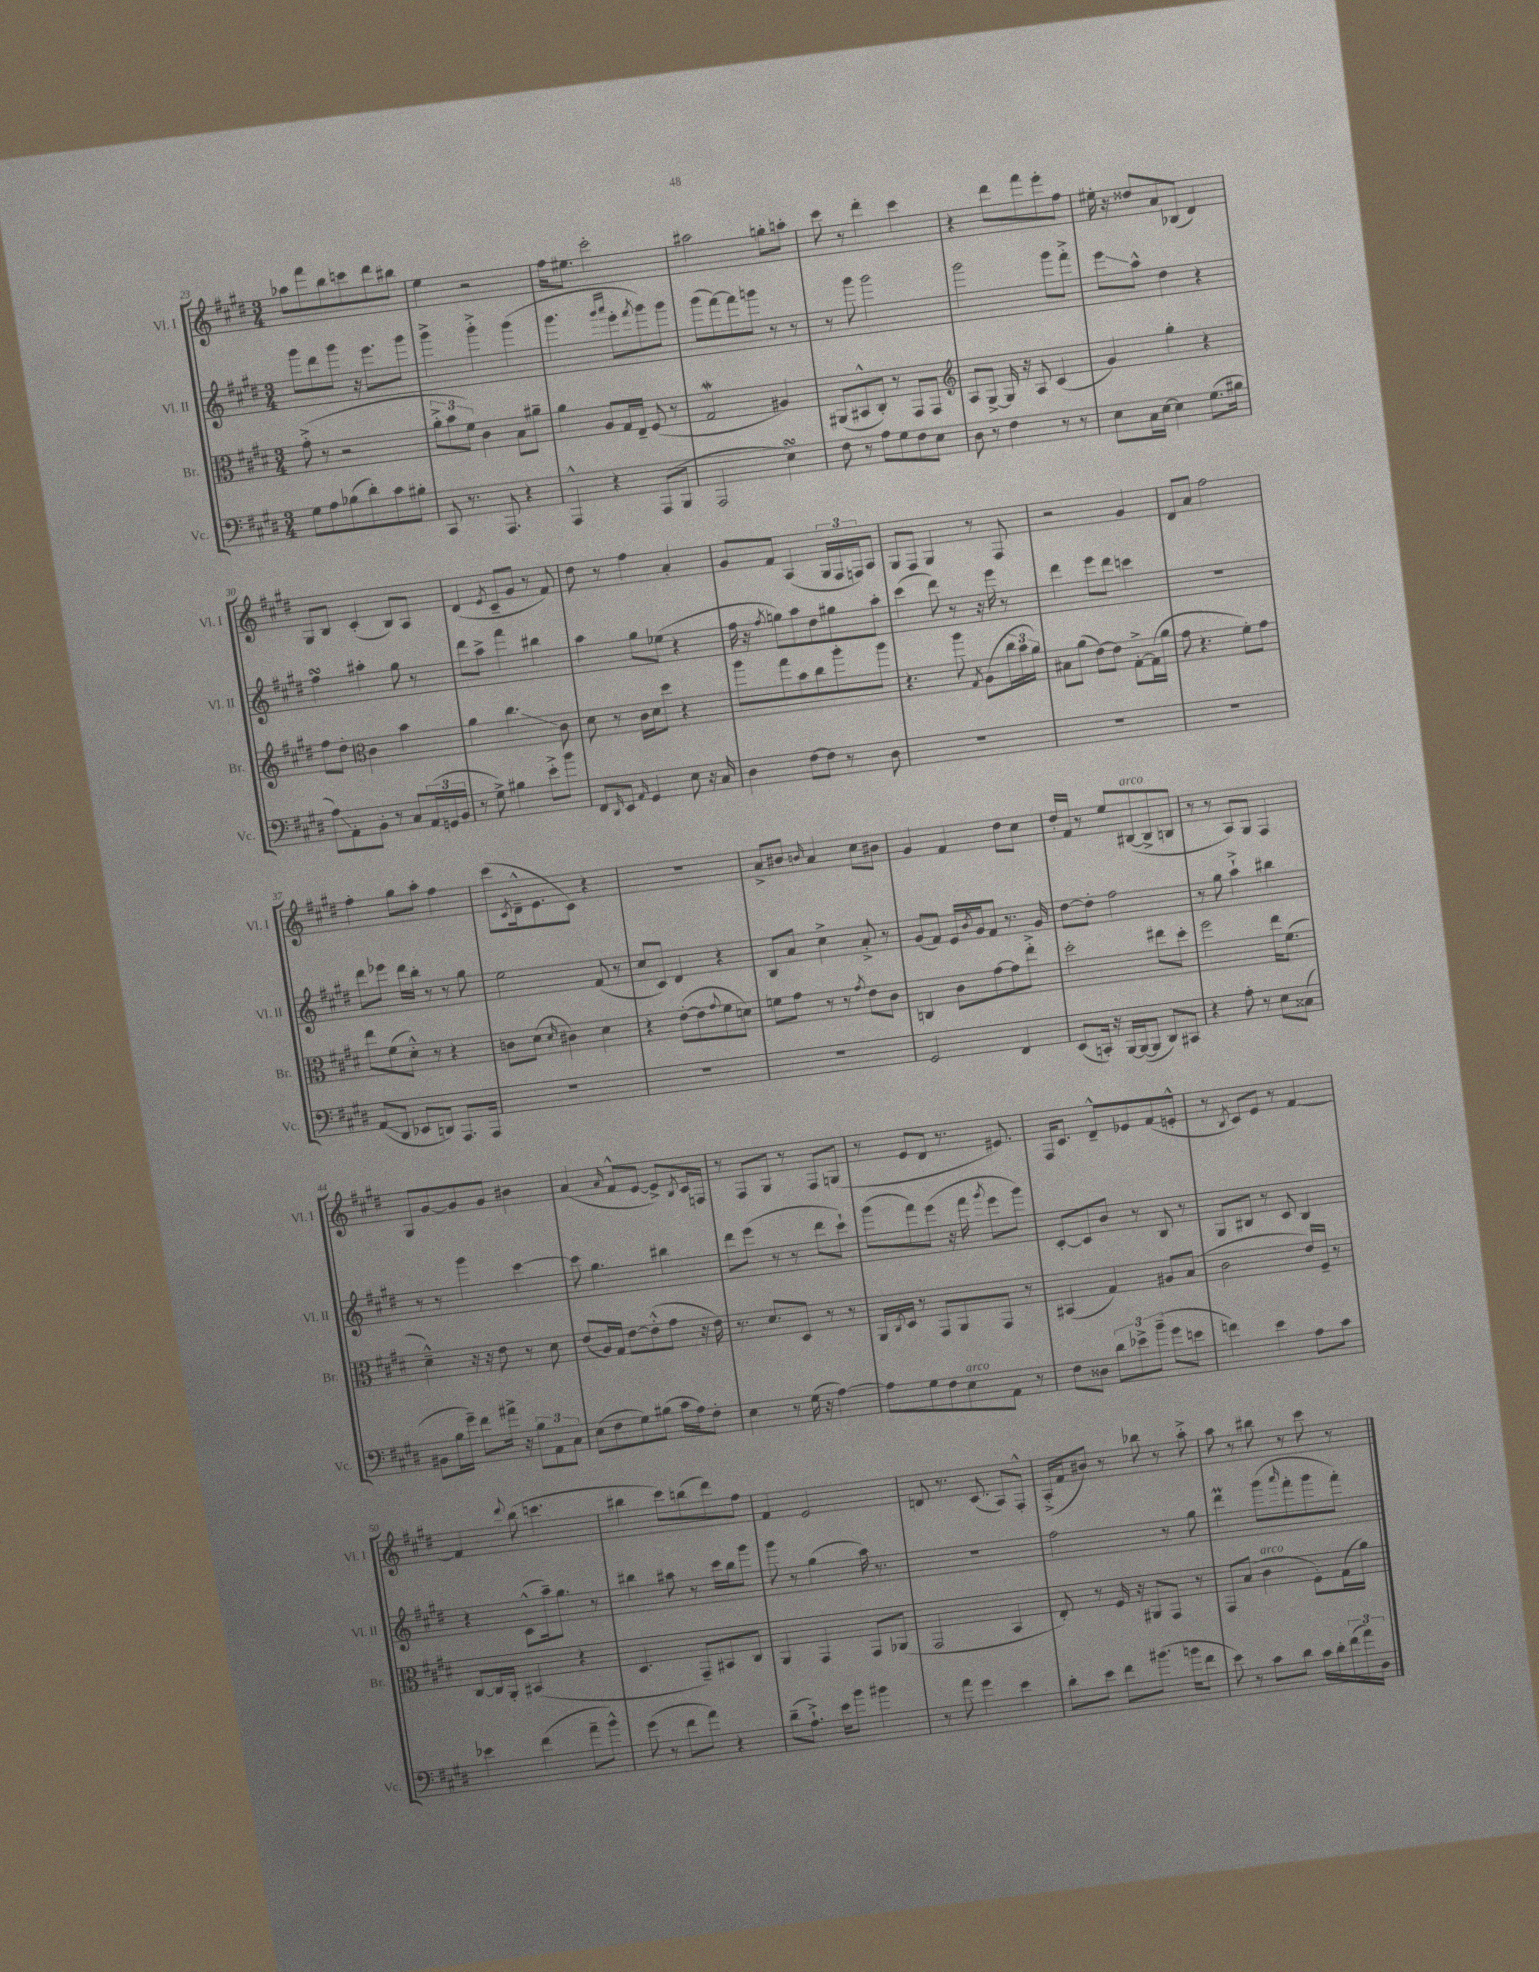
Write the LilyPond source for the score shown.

<<
\new StaffGroup <<
\new Staff = "s0" \with { instrumentName = "Vl. I" shortInstrumentName = "Vl. I" } {
    \clef treble \key e \major \numericTimeSignature \time 3/4
    aes''8 fis'''8 b''8 c'''8 dis'''8 bis''8 |
    e''4 r2 |
    fis''16 eis''8. cis'''2-. |
    ais''2 g''8-. a''8-. |
    cis'''8 r8 dis'''4-. cis'''4 |
    r4 dis'''8 fis'''8 e'''8-. fis''8 |
    eis''16-. r16 disis''8 a'8 bes8( dis'4) |
    gis8 b8 cis'4-.( b8) a8 |
    dis'4( \acciaccatura { e'8 } cis'8-- gis'8 r8 fis'8) |
    dis''8 r8 fis''4 a'4-. |
    gis'8 fis'8 a4( \tuplet 3/2 { gis16 fis16 f16) } a8 |
    gis8 fis8 gis4 r8 fis8 |
    r2 gis'4 |
    dis'8 a'8 fis''2 |
    fis''4-. gis''8 a''8-. fis''4 |
    cis'''8( \acciaccatura { cis'8 } dis'16---^ e'8. cis'8) r4 |
    R2. |
    a'8-> bis'8 \grace { b'16 } a'4 cis''8 bis'8 |
    gis'4 fis'4 dis''8 cis''8 |
    dis''16-. fis'16 r8 e''8 bis8~^\markup { \italic "arco" }( bis8-> b8 |
    r8 r8 a8) gis8 fis4 |
    gis8 gis'8~ gis'8 gis'8 bis'4 |
    a'4( \grace { a'16 } fis'8-^ e'8~ e'8->) \acciaccatura { b8 } cis'16 f16 |
    r8 fis8 gis8 r8 fis8 g8( |
    r8 e'8 dis'8 r8. eis'8.) |
    fis16 cis'8. dis'8---^ ees'8 fis'8( e'8-.-^ |
    r8 \acciaccatura { b8 } cis'8) e'8 r8 fis'4~ |
    fis'4 \appoggiatura { dis'''8 } b''8( c'''4. |
    bis''4 cis'''8) b''8( dis'''8) fis''8 |
    fis'4 e'2 |
    d'8 r8. cis'8.( a8) fis8-.-^ |
    a16-.->( fis'16 bis'8) r8 bes''8 r8 a''8-.-> |
    a''8 r8 bis''8 r8 cis'''8 r8 \bar "|." |
}
\new Staff = "s1" \with { instrumentName = "Vl. II" shortInstrumentName = "Vl. II" } {
    \clef treble \key e \major \numericTimeSignature \time 3/4
    gis'''8 dis'''8 gis'''8 r16 e'''8. gis'''8 |
    gis'''4-> gis'''4-.-> gis'''4( |
    gis'''4. \grace { gis'''16 a'''16 } e'''8-. \acciaccatura { fis'''8 } gis'''8) gis'''8 |
    gis'''8( fis'''8~) fis'''8 g'''8 r8 r8 |
    r8 gis'''8 gis'''2 |
    gis'''2 gis'''8 fis'''8-.-> |
    e'''8\glissando a''8-^ dis''4 r4 |
    fis''4\turn ais''4-. gis''8 r8 |
    dis'''8 a''8-> fis'''4 bis''4 |
    a''4 gis''8 ees''8( r4 |
    fis''16 r16 \acciaccatura { fis''8 } g''8) a''8 dis''8 gis''8 a''8-. |
    cis'''4( dis'''8) r8 r16 e'''16 r8 |
    dis'''4 e'''8 dis'''8 c'''4 |
    R2. |
    dis'''8 ees'''8 dis'''16 b''16-. r8 r8 gis''8 |
    e''2 fis'8( r8 |
    cis''8 cis'8) dis'4 r4 |
    b8 a'8 cis''4-> a'8-.-> r8 |
    gis'8( fis'8) e'16 \acciaccatura { b'8 } gis'16 fis'8 r8. gis'16 |
    dis''8~ dis''8-. fis''2 |
    r8 gis''8 a''4-!-> bis''4 |
    r8 r8 gis'''4 cis'''4~ |
    cis'''8 gis''4. bis''4 |
    dis'''8 e'''8( r8 r8 dis'''8 cis'''8-!) |
    gis'''8( fis'''8) e'''8( r16 fis'''16 \acciaccatura { gis'''8 } e'''8 gis'''8) |
    cis'8~-. cis'8 b'8 r8 b8 r8 |
    gis8 bis8 r8 cis'8 bis4 |
    r4 cis'8-^( a''16--) gis''8. r8 |
    bis''4 ais''8 r8 cis'''16 bis''16 gis'''8 |
    gis'''8 r8 gis''4( a''16) r8. |
    R2. |
    fis''2 r8 gis''8 |
    dis'''4\prall gis'''8( \grace { a'''16 } fis'''8-. gis'''8 fis'''8-.) \bar "|." |
}
\new Staff = "s2" \with { instrumentName = "Br." shortInstrumentName = "Br." } {
    \clef alto \key e \major \numericTimeSignature \time 3/4
    gis'8-.->( r8 r2 |
    \tuplet 3/2 { a'8-.-> b'8 fis'8) } cis'4 b8 ais'8-- |
    a'4 a8 gis16 e16-- fis8( r8 |
    gis2\mordent ais4) |
    ais,8( bis,8-^ cis8-.) r8 gis,8 gis,8 |
    \clef treble a8 gis8~-> gis16 r16 a8 cis'4( |
    gis'4) gis''4-. r4 |
    fis''8 dis''8-. \clef alto cis'4 b'4 |
    a'4 cis''4.\glissando cis'8 |
    dis'8 r8 cis'16 dis'16 dis''8 r4 |
    a''8 gis''8 b'8 cis''8 a''8-. a''8 |
    r4. a''8 \acciaccatura { gis8 } a8( \tuplet 3/2 { cis''16 b'16 a'16) } |
    bis8 a'8( e'8~) e'8 gis8~-.-> gis16( a'16 |
    gis'8 r4. fis'8-.) gis'8 |
    e''8 fis'8( dis'8-.-^) r8 r4 |
    c'8 dis'8( \grace { dis'16 } cis'4) dis'4 |
    r4 e'8~-.( e'8 \appoggiatura { gis'8 } fis'8 d'8) |
    f'8 gis'8 r8 r8 \acciaccatura { gis'8 } e'8 cis'8 |
    c4 cis'8 gis'8~ gis'8 e''8-.-> |
    dis''2-. eis''8 dis''8-. |
    fis''2 e''16 fis'8.( |
    dis'4---^) r16 r16 e'8 r8 dis'8 |
    e'8( a16) gis16 e'8~ e'8-.-^( gis'8 r16 e'16) |
    r8. dis'8. dis8 r8 r8 |
    a,16 \acciaccatura { cis8 } dis16 r8 gis,8 a,8 gis,8 r8 |
    bis,4( gis4) ais8 b8( |
    cis'2 e'16) fis16-- r8 |
    cis8~ cis16 a,16-. bis,4( r4 |
    dis4. gis,8--) bis,8 cis8 |
    a,4 gis,4 gis,8 aes,8( |
    gis,2 b,4 |
    e8-.) r8 fis16 r16 ais,8 gis,8 r8 |
    gis,8 b8( cis'4^\markup { \italic "arco" } fis8-.) gis16( a'16) \bar "|." |
}
\new Staff = "s3" \with { instrumentName = "Vc." shortInstrumentName = "Vc." } {
    \clef bass \key e \major \numericTimeSignature \time 3/4
    gis8 a8 bes8( dis'8-.) cis'8 bis8-. |
    cis,8 r8. a,,8. r4 |
    a,,4-^ r4 a,,8( b,,8 |
    a,,2 e4\turn) |
    fis8 r8 a8 gis8 fis8 e8 |
    dis8 r8 fis4 r8 r8 |
    e8 cis16 e16~ e4 gis8.( bis16 |
    a8\glissando) a,8-. b,8-. r8 cis8 \tuplet 3/2 { a,16( g,16 b,16 } |
    r8 gis8->) bis4 e'8-.-> b'8 |
    fis,8 \grace { dis,16 } e,8 \grace { a,16 } gis,4 e8 r16 cis16 |
    dis4 fis8~ fis8 r8 dis8 |
    R2. |
    R2. |
    R2. |
    a,8\glissando( dis,8 ees,8 d,8) a,,8. a,,16 |
    R2. |
    R2. |
    R2. |
    gis,2 fis,4 |
    e,8( c,16-.) r16 b,,16~ b,,16~( b,,8 dis,8) cis,8 |
    r4 a8-. r8 e8 cisis8( |
    bis,8 b16 gis'16--) fis'8 ais'16-> r16 \tuplet 3/2 { b8 a,8 cis8 } |
    e8( fis8 gis8) bis8( cis'16 a16) fis8-. |
    e4 r8 gis16( r16 a4~) |
    a8 gis8 fis8 e8^\markup { \italic "arco" } a,8 r8 |
    fis8 disis8 \tuplet 3/2 { dis'8 ees'8-> b'8--( } gis'8 e'8 |
    f'4) e'4 a8 cis'8 |
    ees'4 fis'4( a'8-- b'8-^) |
    gis'8( r8 fis'8 a'8) r4 |
    dis'8--( a8.-!->) e'16 b'8 bis'4 |
    r8 a'8 gis'4 e'4 |
    dis'8-. e'8 fis'8 bis'8.( b'16 fis'8 |
    e'8) r8 cis'8 dis'8 cis'16 dis'16-. \tuplet 3/2 { fis'16( a'16) dis16 } \bar "|." |
}
>>
>>
\layout { \context { \Score currentBarNumber = #23 } }
